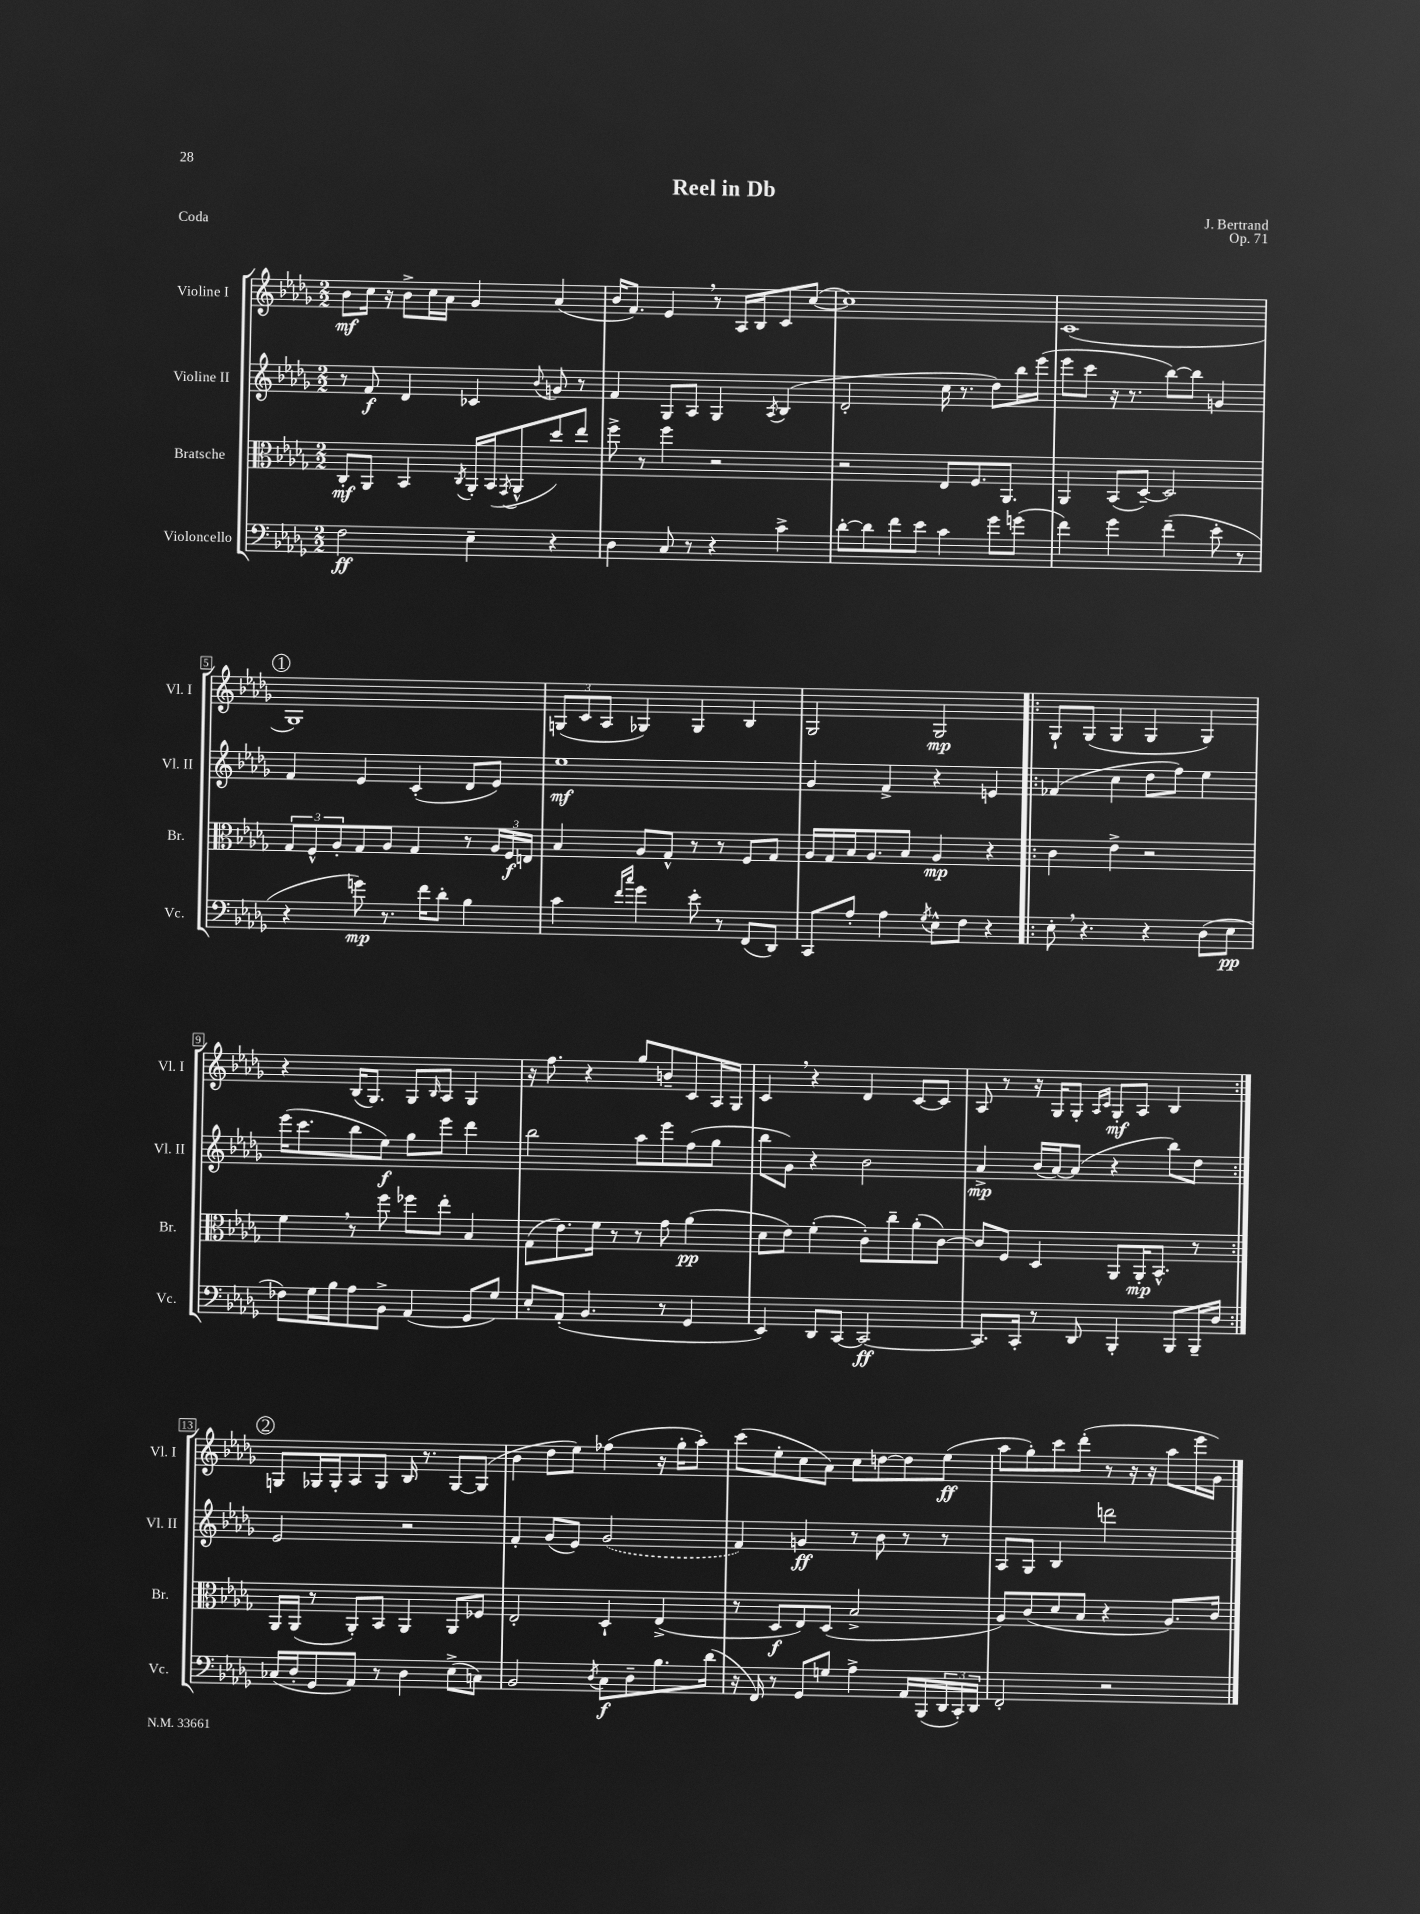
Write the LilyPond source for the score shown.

\header { title = "Reel in Db" composer = "J. Bertrand" opus = "Op. 71" piece = "Coda" }
<<
\new StaffGroup <<
\new Staff = "s0" \with { instrumentName = "Violine I" shortInstrumentName = "Vl. I" } {
    \clef treble \key des \major \numericTimeSignature \time 2/2
    bes'8\mf c''16 r16 bes'8-> c''16 aes'16 ges'4 aes'4( |
    bes'16 f'8.) ees'4 \breathe r8 aes16 bes16 c'8 c''8~( |
    c''1) |
    c'1( |
    \mark \markup { \circle "1" } ges1) |
    \tuplet 3/2 { g8( c'8 aes8 } ges4) ges4 bes4 |
    ges2 ges2\mp |
    \repeat volta 2 { ges8-! ges8( ges4 ges4 ges4) |
    r4 bes16( ges8.) ges8 \grace { bes16 } aes8 ges4 |
    r16 f''8. r4 ges''8 b'8-- c'8 aes16 ges16 |
    c'4 \breathe r4 des'4 c'8~ c'8 |
    aes8 r8 r16 ges16 ges8-. \grace { aes16 c'16 } ges8-.\mf aes8 bes4 | }
    \mark \markup { \circle "2" } g8 ges16 ges16-. aes8 ges8 bes16 r8. ges8~ ges8( |
    bes'4 des''8 ees''8) fes''4( r16 ges''16-. aes''8-.) |
    c'''8( ees''8-. c''8 aes'8) c''8 d''8~ d''8 ees''8\ff( |
    aes''8 ges''8-.) c'''8 des'''8-.( r8 r16 r16 aes''8 ees'''16 ges'16) \bar "|." |
}
\new Staff = "s1" \with { instrumentName = "Violine II" shortInstrumentName = "Vl. II" } {
    \clef treble \key des \major \numericTimeSignature \time 2/2
    r8 f'8\f des'4 ces'4 \appoggiatura { bes'8 } g'8 r8 |
    f'4 ges8 aes8 ges4 \acciaccatura { aes8 } bes4( |
    des'2-. c''16 r8. des''8) bes''16 ees'''16( |
    ees'''8 c'''8 r16 r8. bes''8~) bes''8 g'4 |
    \mark \markup { \circle "1" } f'4 ees'4 c'4-.( des'8 ees'8) |
    ees''1\mf |
    ges'4 f'4-> r4 e'4 |
    \repeat volta 2 { fes'4( c''4 des''8 f''8) ees''4 |
    ees'''16( c'''8. bes''8 ees''8\f) ges''8 ees'''8 des'''4 |
    bes''2 aes''8 ees'''8 f''8( ges''8 |
    bes''8 ges'8) r4 bes'2 |
    aes'4->\mp bes'16( aes'16~) aes'8( r4 bes''8) des''8 | }
    \mark \markup { \circle "2" } ees'2 r2 |
    f'4-. ges'8( ees'8) \once \slurDashed ges'2( |
    f'4) g'4\ff r8 bes'8 r8 r8 |
    aes8 ges8 bes4 d'''2 \bar "|." |
}
\new Staff = "s2" \with { instrumentName = "Bratsche" shortInstrumentName = "Br." } {
    \clef alto \key des \major \numericTimeSignature \time 2/2
    c8-.\mf aes,8 bes,4 \acciaccatura { c8 } aes,16-. bes,16( \acciaccatura { ges,8 } aes,8-^ des''8) ees''8 |
    f''8-> r8 f''4 r2 |
    r2 ees8 f8. aes,8. |
    aes,4 bes,8( des8~--) des2 |
    \mark \markup { \circle "1" } \tuplet 3/2 { ges8 f8-^ aes8-. } ges8 aes8 ges4 r8 \tuplet 3/2 { aes16 f16\f e16 } |
    bes4 aes8 ges8-^ r8 r8 f8 ges8 |
    aes16 ges16 bes16 aes8. bes8 aes4\mp r4 |
    \repeat volta 2 { c'4 ees'4-> r2 |
    f'4 \breathe r8 f''8 fes''8 ees''8-. bes4 |
    ges8( ees'8.) f'16 r8 r8 ges'8 aes'4\pp( |
    des'8 ees'8) f'4-.( c'8-.) c''8-- aes'8-.( c'8~) |
    c'8 f8 des4 aes,8 aes,16-.\mp bes,8.-^ r8 | }
    \mark \markup { \circle "2" } aes,16 aes,16( r8 aes,8-.) bes,8 aes,4 aes,8 fes8 |
    ees2-. des4-! ees4->( |
    r8 des8\f ees8) des8( bes2-> |
    aes8) c'8( des'8 bes8 r4 aes8.) c'16 \bar "|." |
}
\new Staff = "s3" \with { instrumentName = "Violoncello" shortInstrumentName = "Vc." } {
    \clef bass \key des \major \numericTimeSignature \time 2/2
    f2\ff ees4-- r4 |
    des4 c8 r8 r4 c'4-> |
    des'8~-. des'8 f'8 ees'8 c'4 ges'8 g'8( |
    f'4) ges'4 f'4--( ees'8-. r8 |
    \mark \markup { \circle "1" } r4 g'8\mp) r8. f'16 des'8-. bes4 |
    c'4 \grace { f'16 c''16 } ges'4 ees'8-. r8 f,8( des,8) |
    c,8 aes8-. aes4 \acciaccatura { ges8 } ees8-^ f8 r4 |
    \repeat volta 2 { ees8-. \breathe r4. r4 des8( ees8\pp |
    fes8) ges16 bes16 aes8 bes,8-> aes,4( ges,8 ges8) |
    ees8-. aes,8-.( bes,4. r8 ges,4 |
    ees,4) des,8 c,8~ c,2~\ff |
    c,8. c,16-. r8 des,8 bes,,4-. bes,,8 bes,,16-- des16 | }
    \mark \markup { \circle "2" } ces16( des16-. ges,8 aes,8) r8 des4 ees8->( c8) |
    bes,2 \acciaccatura { des8 } c8\f des8-- bes8. des'16( |
    r16 f,16) r8 ges,8 g8 aes4-> aes,16 bes,,16( \tuplet 3/2 { des,16 c,16-.) des,16 } |
    f,2-. r2 \bar "|." |
}
>>
>>
\layout { \context { \Score \override BarNumber.stencil = #(make-stencil-boxer 0.1 0.3 ly:text-interface::print) } }
